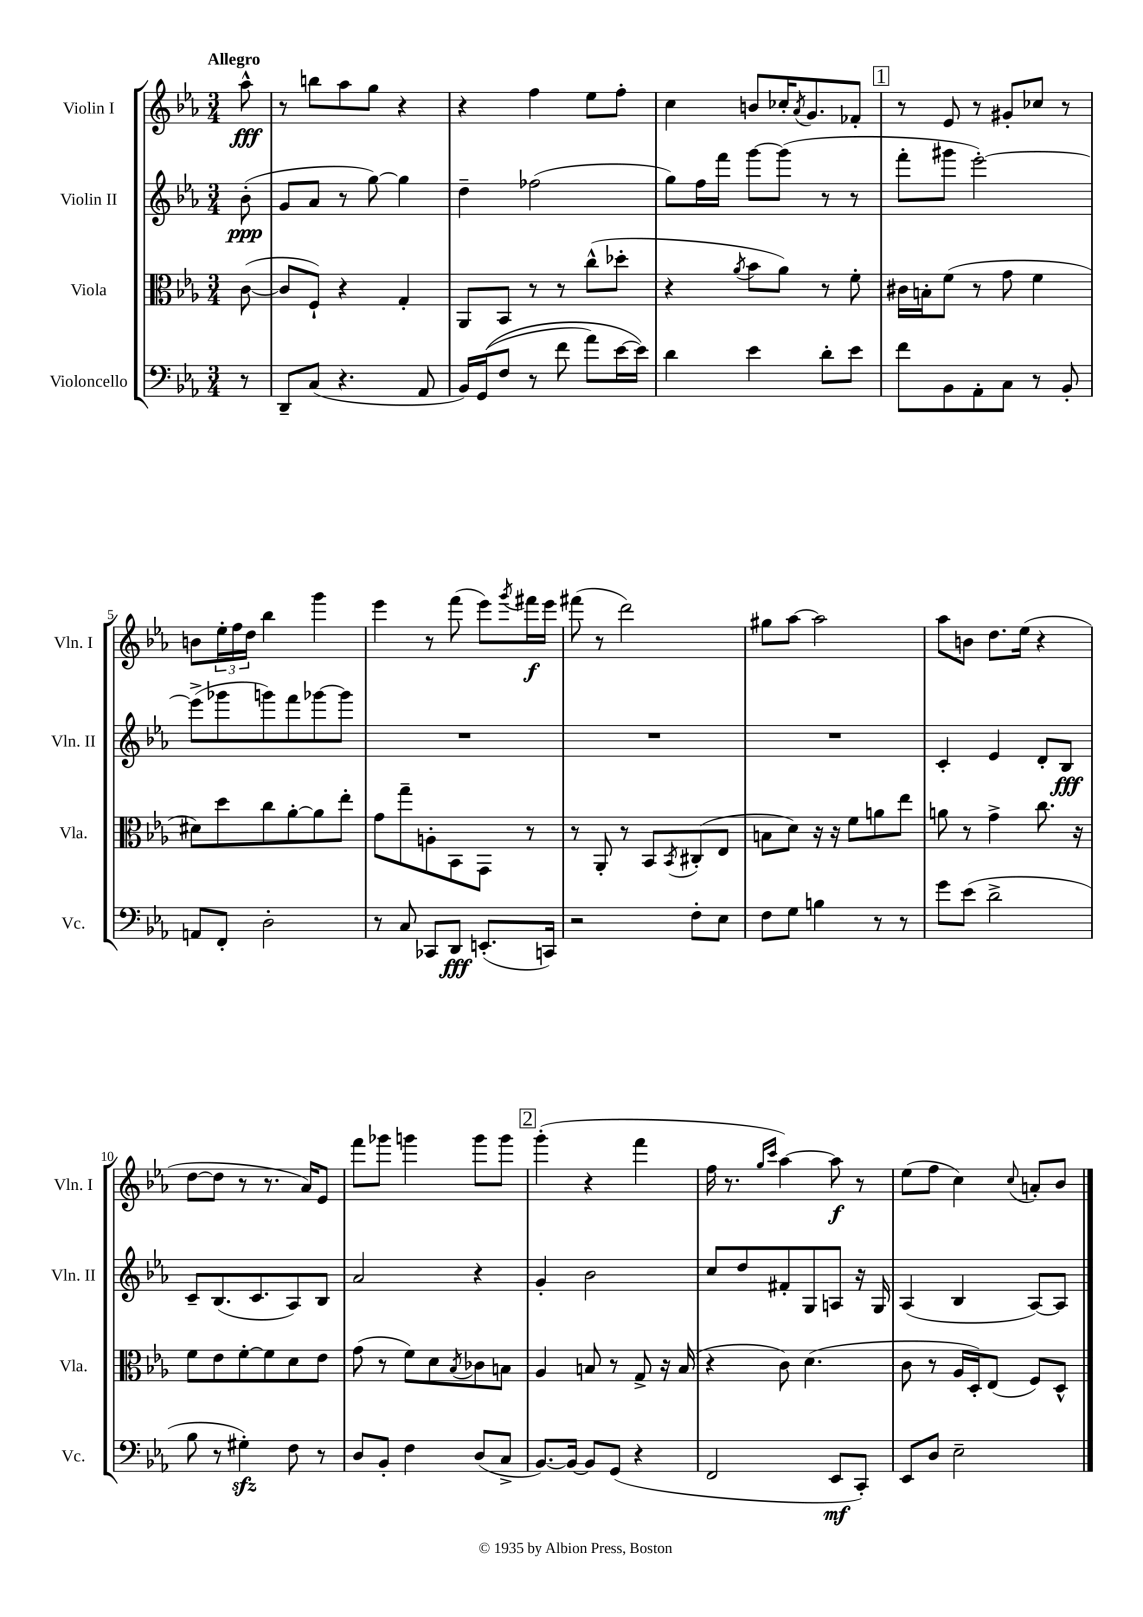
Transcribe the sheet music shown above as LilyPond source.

<<
\new StaffGroup <<
\new Staff = "s0" \with { instrumentName = "Violin I" shortInstrumentName = "Vln. I" } {
    \clef treble \key ees \major \numericTimeSignature \time 3/4 \partial 8 \tempo "Allegro"
    aes''8-^\fff |
    r8 b''8 aes''8 g''8 r4 |
    r4 f''4 ees''8 f''8-. |
    c''4 b'8 ces''16-. \acciaccatura { aes'8 } g'8. fes'8-. |
    \mark \markup { \box "1" } r8 ees'8 r8 gis'8-. ces''8 r8 |
    b'8 \tuplet 3/2 { ees''16-. f''16 d''16 } bes''4 g'''4 |
    ees'''4 r8 f'''8( ees'''8) \acciaccatura { g'''8 } fis'''16\f ees'''16 |
    fis'''8( r8 d'''2) |
    gis''8 aes''8~ aes''2 |
    aes''8 b'8 d''8. ees''16( r4 |
    d''8~ d''8 r8 r8. aes'16) ees'8 |
    f'''8 ges'''8 g'''4 g'''8 g'''8 |
    \mark \markup { \box "2" } g'''4-.( r4 f'''4 |
    f''16 r8. \grace { g''16 c'''16 } aes''4~) aes''8\f r8 |
    ees''8( f''8 c''4) \appoggiatura { c''8 } a'8-. bes'8 \bar "|." |
}
\new Staff = "s1" \with { instrumentName = "Violin II" shortInstrumentName = "Vln. II" } {
    \clef treble \key ees \major \numericTimeSignature \time 3/4 \partial 8
    bes'8-.\ppp( |
    g'8 aes'8 r8 g''8~) g''4 |
    d''4-- fes''2( |
    g''8) f''16 f'''16 g'''8~ g'''8( r8 r8 |
    \mark \markup { \box "1" } f'''8-. gis'''8 ees'''2~-.) |
    ees'''8->( ges'''8 g'''8) f'''8 ges'''8~ ges'''8 |
    R2. |
    R2. |
    R2. |
    c'4-. ees'4 d'8-. bes8\fff |
    c'8-- bes8.( c'8. aes8) bes8 |
    aes'2 r4 |
    \mark \markup { \box "2" } g'4-. bes'2 |
    c''8 d''8 fis'8-. g8 a8 r16 g16 |
    aes4( bes4 aes8~) aes8 \bar "|." |
}
\new Staff = "s2" \with { instrumentName = "Viola" shortInstrumentName = "Vla." } {
    \clef alto \key ees \major \numericTimeSignature \time 3/4 \partial 8
    c'8~( |
    c'8 f8-!) r4 g4-. |
    aes,8 bes,8 r8 r8 c''8-^( des''8-. |
    r4 \acciaccatura { aes'8 } bes'8 aes'8) r8 f'8-. |
    \mark \markup { \box "1" } cis'16 b16-. f'8( r8 g'8 f'4 |
    dis'8) d''8 c''8 aes'8~-. aes'8 ees''8-. |
    g'8 g''8-- a8-. bes,8 g,8 r8 |
    r8 aes,8-. r8 bes,8 \acciaccatura { bes,8 } cis8-.( ees8 |
    b8 d'8) r16 r16 f'8 a'8 ees''8 |
    a'8 r8 g'4-> c''8. r16 |
    f'8 ees'8 f'8~-. f'8 d'8 ees'8 |
    g'8( r8 f'8) d'8 \acciaccatura { bes8 } ces'8 b8 |
    \mark \markup { \box "2" } aes4 b8 r8 g8-> r16 b16( |
    r4 c'8) d'4.( |
    c'8 r8 aes16 d16-.) ees8( f8) d8-^ \bar "|." |
}
\new Staff = "s3" \with { instrumentName = "Violoncello" shortInstrumentName = "Vc." } {
    \clef bass \key ees \major \numericTimeSignature \time 3/4 \partial 8
    r8 |
    d,8-- c8( r4. aes,8 |
    bes,16) g,16(\( f8 r8 f'8 aes'8) ees'16~ ees'16\) |
    d'4 ees'4 d'8-. ees'8 |
    \mark \markup { \box "1" } f'8 bes,8 aes,8-. c8 r8 bes,8-. |
    a,8 f,8-. d2-. |
    r8 c8 ces,8 d,8\fff e,8.-.( c,16) |
    r2 f8-. ees8 |
    f8 g8 b4 r8 r8 |
    g'8 ees'8( d'2-> |
    bes8 r8 gis4-.\sfz) f8 r8 |
    d8 bes,8-. f4 d8( c8-> |
    \mark \markup { \box "2" } bes,8.~) bes,16~ bes,8 g,8( r4 |
    f,2 ees,8\mf c,8-.) |
    ees,8 d8 ees2-- \bar "|." |
}
>>
>>
